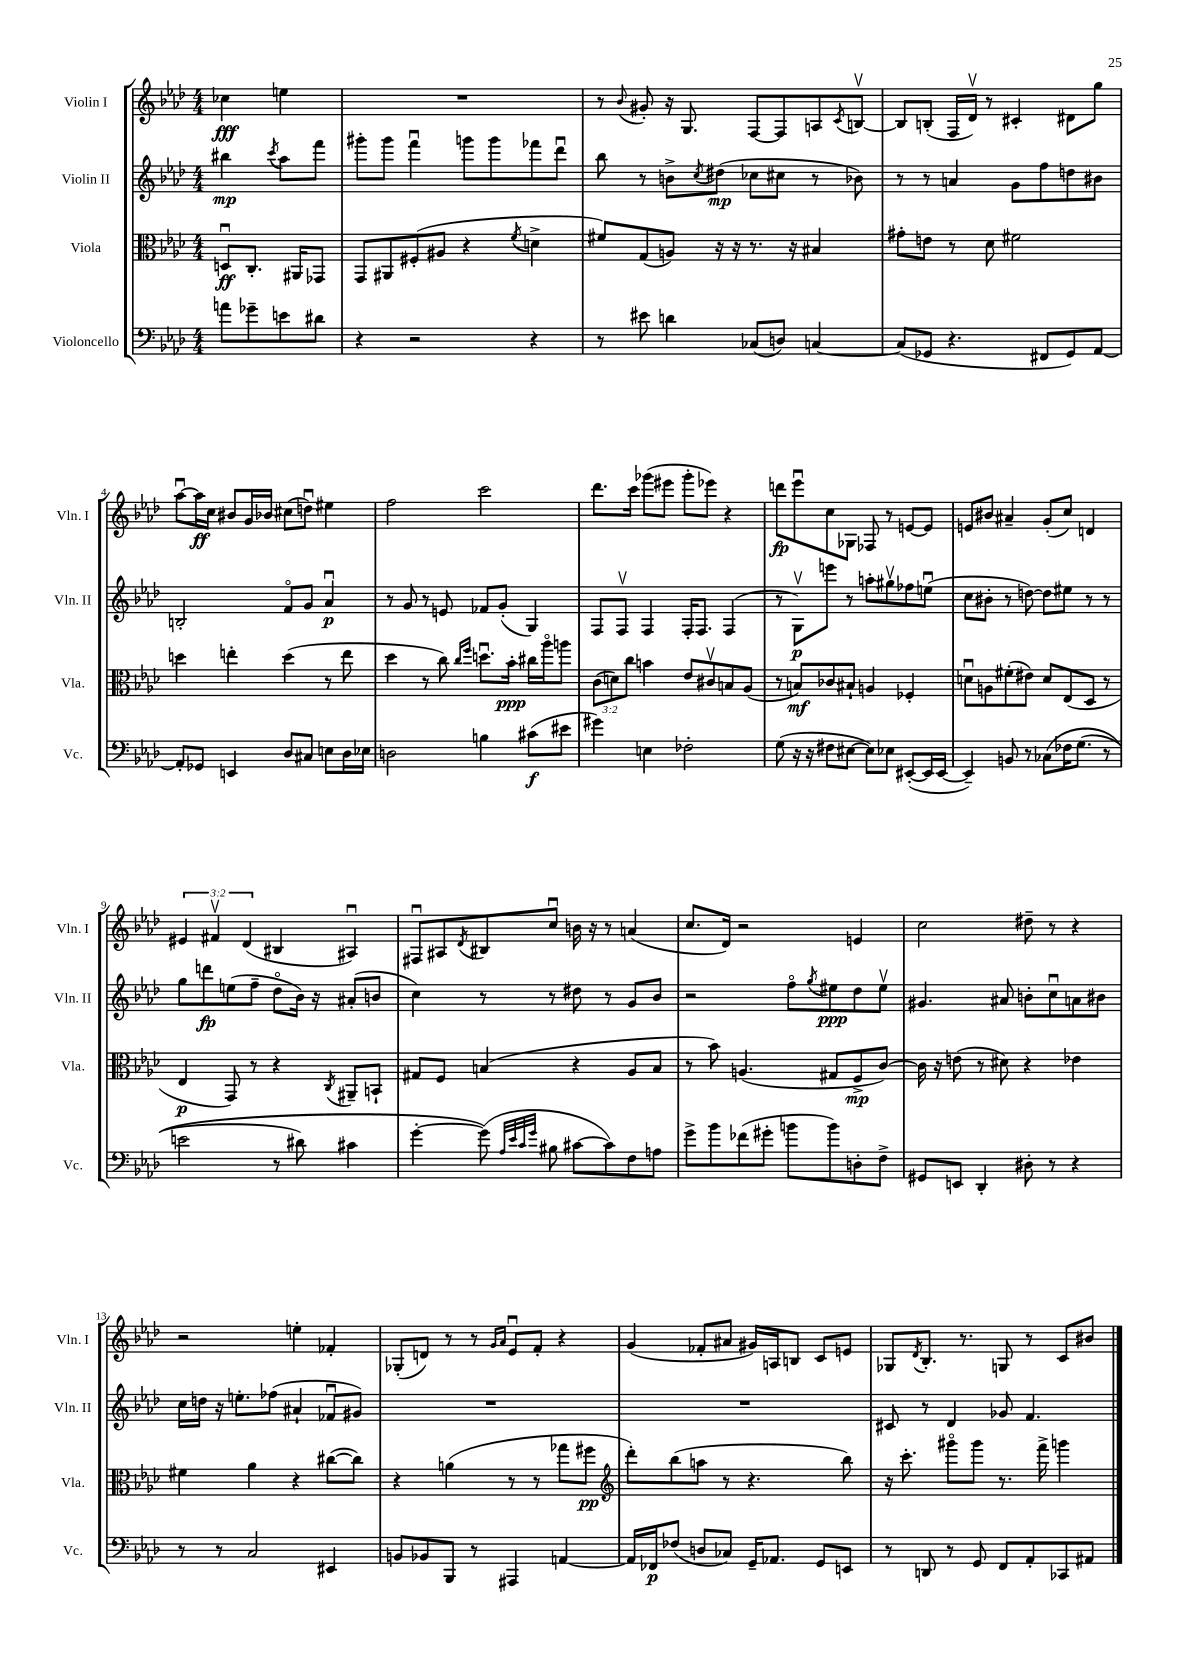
<<
\new StaffGroup <<
\new Staff = "s0" \with { instrumentName = "Violin I" shortInstrumentName = "Vln. I" } {
    \clef treble \key aes \major \numericTimeSignature \time 4/4 \override Staff.TupletNumber.text = #tuplet-number::calc-fraction-text \partial 2
    ces''4\fff e''4 |
    R1 |
    r8 \appoggiatura { bes'8 } gis'8-. r16 g8. f8~ f8 a8 \acciaccatura { c'8 } b8~\upbow |
    b8 b8-.( f16 des'16\upbow) r8 cis'4-. dis'8 g''8 |
    aes''8~\downbow aes''16\ff c''16 bis'8 g'16 bes'16 cis''8( d''8\downbow) eis''4 |
    f''2 c'''2 |
    des'''8. c'''16 ges'''8( eis'''8 ges'''8-. ees'''8) r4 |
    d'''8\fp ees'''8\downbow c''8 ges8 fes8 r8 e'8~ e'8 |
    e'8 bis'8 ais'4-- g'8-.( c''8) d'4 |
    \tuplet 3/2 { eis'4 fis'4\upbow des'4( } bis4 ais4\downbow) |
    fis8\downbow ais8 \acciaccatura { des'8 } bis8 c''8\downbow b'16 r16 r8 a'4( |
    c''8. des'16) r2 e'4 |
    c''2 dis''8-- r8 r4 |
    r2 e''4-. fes'4-. |
    ges8-.( d'8) r8 r8 \grace { g'16 aes'16 } ees'8\downbow f'8-. r4 |
    g'4( fes'8-. ais'8 gis'16) a16 b8 c'8 e'8 |
    ges8 \acciaccatura { des'8 } bes8.-. r8. g8 r8 c'8 bis'8 \bar "|." |
}
\new Staff = "s1" \with { instrumentName = "Violin II" shortInstrumentName = "Vln. II" } {
    \clef treble \key aes \major \numericTimeSignature \time 4/4 \partial 2
    bis''4\mp \acciaccatura { c'''8 } aes''8 f'''8 |
    gis'''8-. gis'''8 f'''4\downbow g'''8 g'''8 fes'''8 des'''8\downbow |
    bes''8 r8 b'8-> \acciaccatura { c''8 } dis''8\mp( ces''8 cis''8 r8 bes'8) |
    r8 r8 a'4 g'8 f''8 d''8 bis'8 |
    b2-. f'8\flageolet g'8 aes'4\downbow\p |
    r8 g'8 r8 e'8 fes'8 g'8-.( g4) |
    f8 f8\upbow f4 f16-. f8. f4( |
    r8 g8\upbow\p) e'''8 r8 a''8-. gis''8\upbow fes''8 e''8\downbow( |
    c''8 bis'8-. r8 d''8~) d''8 eis''8 r8 r8 |
    g''8 d'''8\fp e''8( f''8-- des''8\flageolet bes'16) r16 ais'8-.( b'8 |
    c''4) r8 r8 dis''8 r8 g'8 bes'8 |
    r2 f''8\flageolet \acciaccatura { g''8 } eis''8\ppp des''8 eis''8\upbow |
    gis'4. ais'8 b'8-. c''8\downbow a'8 bis'8 |
    c''16 d''16 r16 e''8.-. fes''8( ais'4-! fes'8\downbow gis'8) |
    R1 |
    R1 |
    cis'8 r8 des'4 ges'8 f'4. \bar "|." |
}
\new Staff = "s2" \with { instrumentName = "Viola" shortInstrumentName = "Vla." } {
    \clef alto \key aes \major \numericTimeSignature \time 4/4 \override Staff.TupletNumber.text = #tuplet-number::calc-fraction-text \partial 2
    d8\downbow\ff c8.-. ais,16 ges,8 |
    g,8 ais,8 fis8-.( ais8 r4 \acciaccatura { f'8 } d'4-> |
    fis'8) g8( a8) r16 r16 r8. r16 bis4 |
    gis'8-. e'8 r8 des'8 fis'2 |
    d''4 e''4-. d''4( r8 e''8 |
    des''4 r8 c''8) \grace { c''16 f''16 } d''8.\downbow bes'16-.\ppp cis''16 aes''16\flageolet a''8 |
    \tuplet 3/2 { c'8( d'8) c''8 } b'4 ees'8 cis'8\upbow b8 aes8( |
    r8 b8\mf) ces'8 bis8-! a4 fes4-. |
    d'8\downbow a8 fis'8-.( eis'8) d'8 ees8( des8 r8 |
    ees4\p g,8) r8 r4 \acciaccatura { c8 } ais,8-- b,8-! |
    gis8 f8 b4( r4 aes8 b8 |
    r8 bes'8) a4.( gis8 f8->\mp c'8~) |
    c'16 r16 e'8( r8 dis'8) r4 ees'4 |
    fis'4 aes'4 r4 cis''8~( cis''8) |
    r4 a'4( r8 r8 ges''8 fis''8\pp |
    \clef treble des'''8-.) bes''8( a''8 r8 r4. bes''8) |
    r16 c'''8.-. gis'''8\flageolet gis'''8 r8. f'''16-> g'''4 \bar "|." |
}
\new Staff = "s3" \with { instrumentName = "Violoncello" shortInstrumentName = "Vc." } {
    \clef bass \key aes \major \numericTimeSignature \time 4/4 \partial 2
    a'8 ges'8-- e'8 dis'8 |
    r4 r2 r4 |
    r8 eis'8 d'4 ces8( d8) c4~ |
    c8( ges,8 r4. fis,8 ges,8) aes,8~ |
    aes,8-. ges,8 e,4 des8 cis8 e8 des16 ees16 |
    d2 b4 cis'8\f( eis'8 |
    gis'4) e4 fes2-. |
    g8( r16 r16 fis8 eis8~ eis8) ees8 eis,8~-.( eis,16 eis,16~ |
    eis,4--) b,8 r8 ces8\( fes16 g8.( r8 |
    e'2 r8 dis'8) cis'4 |
    g'4~-. g'8(\) \grace { aes32 ees'32 c'32 g'32 } bis8 cis'8~ cis'8) f8 a8 |
    g'8-> bes'8 fes'8( gis'8-. b'8 b'8) d8-. f8-> |
    gis,8 e,8 des,4-. dis8-. r8 r4 |
    r8 r8 c2 eis,4 |
    b,8 bes,8 bes,,8 r8 ais,,4 a,4~ |
    a,16 fes,16\p fes8( d8 ces8) g,16-- aes,8. g,8 e,8 |
    r8 d,8 r8 g,8 f,8 aes,8-. ces,8 ais,8 \bar "|." |
}
>>
>>
